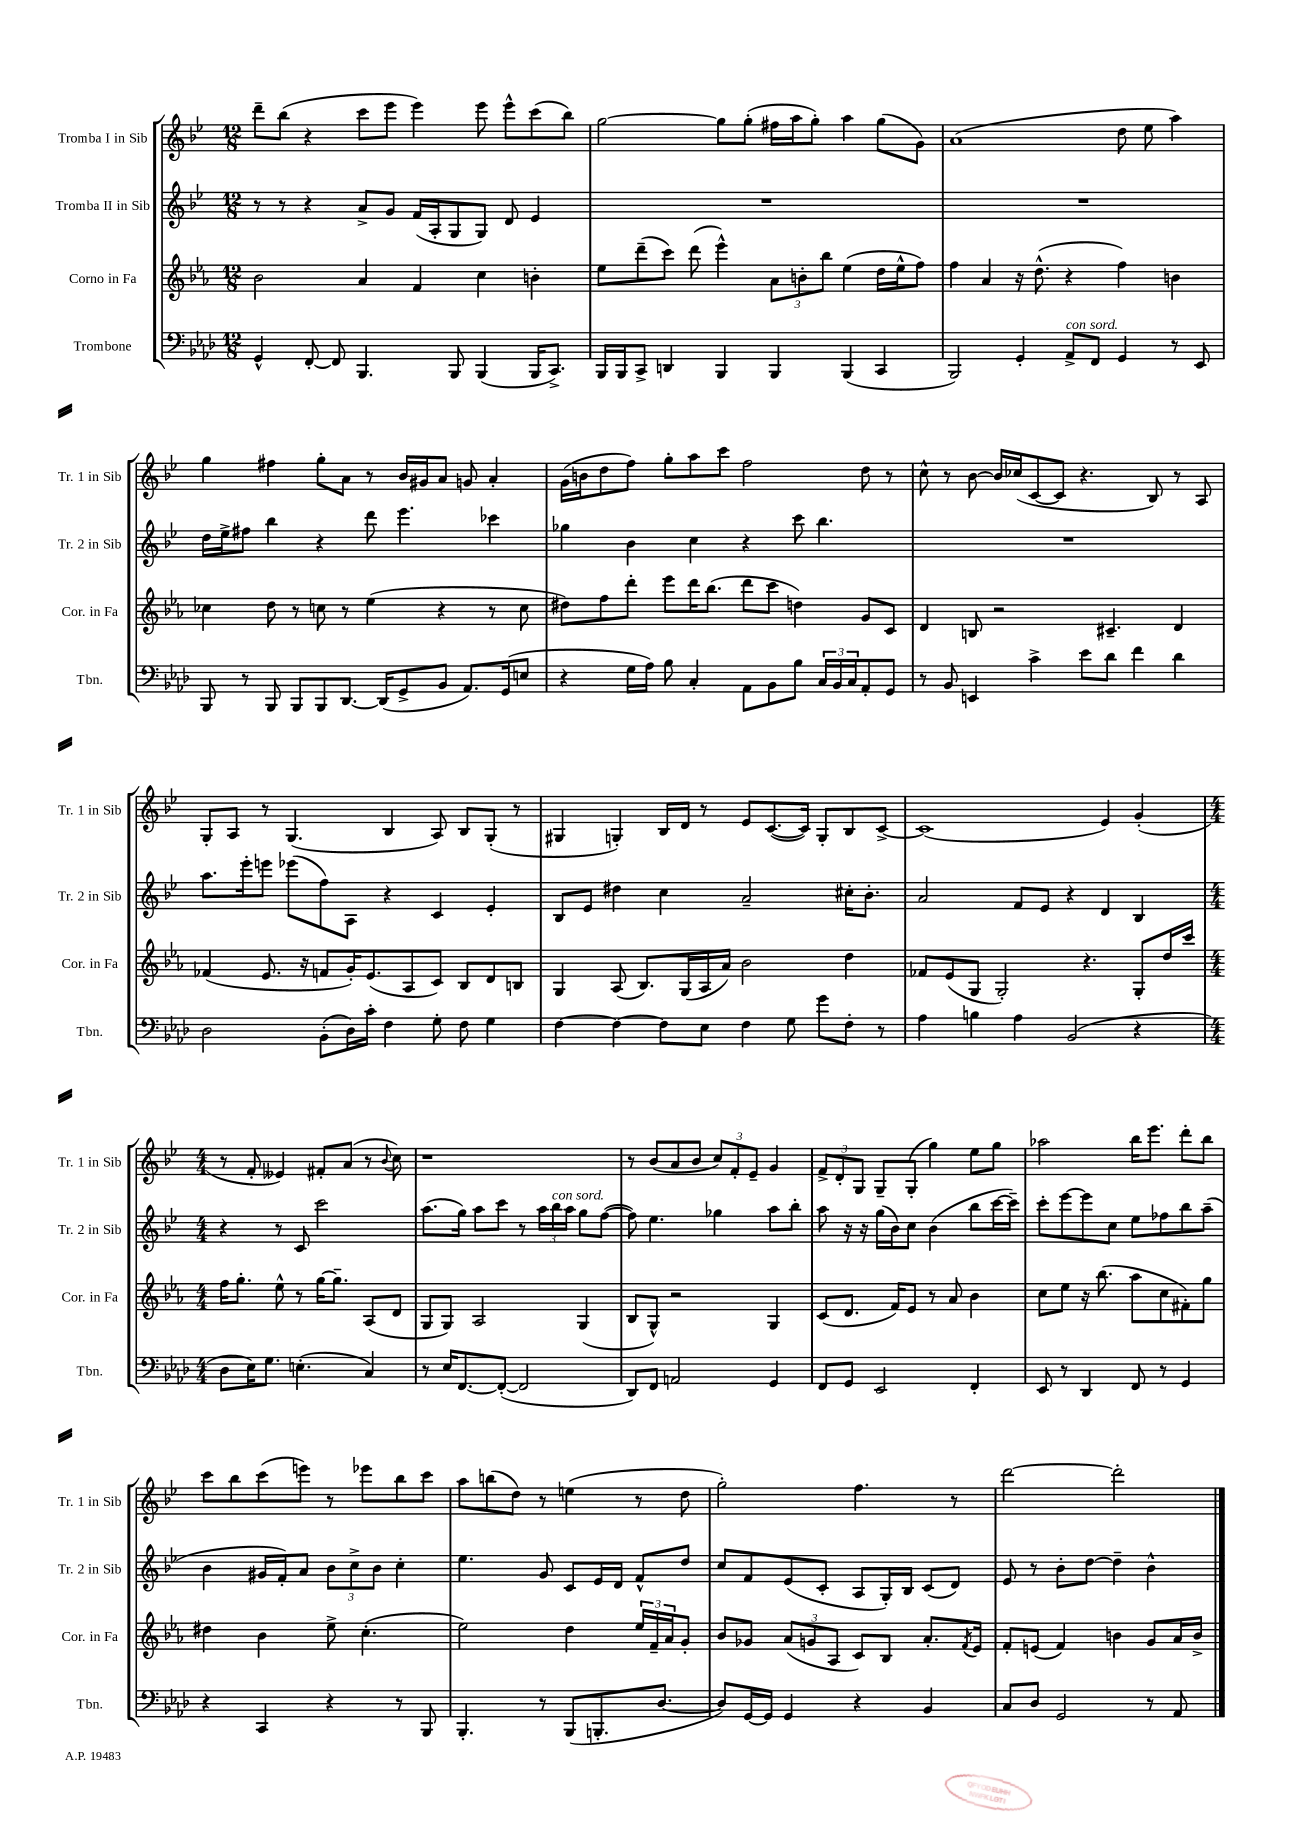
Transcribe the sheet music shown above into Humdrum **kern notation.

**kern	**kern	**kern	**kern
*staff4	*staff3	*staff2	*staff1
*clefF4	*clefG2	*clefG2	*clefG2
*k[b-e-a-d-]	*k[b-e-a-]	*k[b-e-]	*k[b-e-]
*M12/8	*M12/8	*M12/8	*M12/8
4GG^^	2b-	8r	8ddd~
.	.	8r	(8bb-
[8FF'	.	4r	4r
8FF]	.	.	.
4.BBB-	4a-	8a^	8ccc
.	.	8g	8eee-
.	4f	(16f	4eee-)
.	.	16A'	.
8BBB-	.	8G	.
(4BBB-	4cc	8G)	8eee-
.	.	8d	8eee-^^
16BBB-	4b'	4e-	(8ccc
8.CC^)	.	.	.
.	.	.	8bb-)
=	=	=	=
16BBB-	8ee-	1.r	[2gg
16BBB-	.	.	.
8CC^	(8ddd~	.	.
4DD	8ccc)	.	.
.	(8ddd	.	.
4BBB-	4eee-^^)	.	8gg]
.	.	.	(8gg'
4BBB-	12a-	.	16ff#
.	.	.	16aa
.	12b'	.	.
.	.	.	8gg')
.	12bb-	.	.
(4BBB-	(4ee-	.	4aa
4CC	16dd	.	(8gg
.	16ee-^^	.	.
.	8ff)	.	8g)
=	=	=	=
2BBB-)	4ff	1.r	(1a
.	4a-	.	.
4GG'	16r	.	.
.	(8.dd^^	.	.
8AA-^	4r	.	.
8FF	.	.	.
4GG	4ff)	.	8dd
.	.	.	8ee-
8r	4b	.	4aa)
8EE-	.	.	.
=	=	=	=
8BBB-	4cc-	16dd	4gg
.	.	16ee-^	.
8r	.	8ff#	.
8BBB-	8dd	4bb-	4ff#
8BBB-	8r	.	.
8BBB-	8cc	4r	8gg'
[8.DD-	8r	.	8a
.	(4ee-	8ddd	8r
(16DD-]	.	.	.
8GG^	.	4.eee-	16b-
.	.	.	16g#
8BB-	4r	.	8a
8.AA-)	.	.	8g
.	8r	4ccc-	4a'
(16GG	.	.	.
8E	8cc	.	.
=	=	=	=
4r	8dd#)	4gg-	(16g
.	.	.	16b
.	8ff	.	8dd
16G	8ddd'	4b-	8ff)
16A-)	.	.	.
8B-	8eee-	.	8gg'
4C'	16ddd	4cc	8aa
.	(8.bb-	.	.
.	.	.	8ccc
8AA-	8ddd	4r	2ff
8BB-	8ccc	.	.
8B-	4dd)	8ccc	.
24C	.	4.bb-	.
24BB-	.	.	.
24C	.	.	.
8AA-'	8g	.	8dd
8GG	8c	.	8r
=	=	=	=
8r	4d	1.r	8cc^^
8BB-	.	.	8r
4EE	8B	.	[8b-
.	2r	.	16b-]
.	.	.	(16cc-
4c^	.	.	[8c
.	.	.	8c]
8e-	.	.	4.r
8d-	4.c#~	.	.
4f	.	.	.
.	.	.	8B-)
4d-	4d	.	8r
.	.	.	8A
=	=	=	=
2D-	(4f-	8.aa	8G'
.	.	.	8A
.	.	16eee-'	.
.	8.e-	8eee	8r
.	.	(8eee-	(4.G
.	16r	.	.
(8BB-'	8f	8ff)	.
16D-)	16g')	8A	.
16c'	(8.e-	.	.
4F	.	4r	4B-
.	8A-	.	.
8G'	8c)	4c	8A)
8F	8B-	.	8B-
4G	8d	4e-'	(8G'
.	8B	.	8r
=	=	=	=
[4F	4G	8B-	4G#
.	.	8e-	.
4F_	(8A-	4dd#	4G')
.	8.B-)	.	.
8F]	.	4cc	16B-
.	(16G	.	16d
8E-	16A-	.	8r
.	16a-)	.	.
4F	2b-	2a~	8e-
.	.	.	([8.c
8G	.	.	.
.	.	.	16c])
8g	.	.	8G'
8F'	4dd	16cc#'	8B-
.	.	8.b-'	.
8r	.	.	[8c^
=	=	=	=
4A-	8f-	2a	(1c]
.	(8e-	.	.
4B	8G	.	.
.	2G')	.	.
4A-	.	8f	.
.	.	8e-	.
(2BB-	.	4r	.
.	4.r	.	.
.	.	4d	4e-)
4r	8G'	4B-	(4g'
.	16dd	.	.
.	16ccc	.	.
=	=	=	=
*M4/4	*M4/4	*M4/4	*M4/4
8D-	16ff	4r	8r
.	8.gg'	.	.
16E-)	.	.	8f'
8.G	.	.	.
.	8ee-^^	8r	4e--)
(4.E'	8r	8c	.
.	[16gg	2ccc	8f#'
.	8.gg~]	.	.
.	.	.	(8a
4C)	(8A-	.	8r
.	.	.	8qqb-
.	8d	.	8cc)
=	=	=	=
8r	8G	(8.aa	1r
16E-	8G)	.	.
[8.FF	.	16gg)	.
.	2A-	8aa	.
(8FF'_	.	8ccc	.
2FF]	.	8r	.
.	.	24aa	.
.	.	24bb-	.
.	.	24aa	.
.	(4G	8gg	.
.	.	([8ff	.
=	=	=	=
8DD-)	8B-	8ff])	8r
8FF	8G^^)	4.ee-	(8b-
2AA	2r	.	8a
.	.	.	8b-
.	.	4gg-	12cc)
.	.	.	12f'
.	.	.	12e-~
4GG	4G	8aa	4g
.	.	8bb-'	.
=	=	=	=
8FF	(8c	8aa	12f^
.	.	.	12d'
8GG	8.d	16r	.
.	.	.	12G
.	.	16r	.
2EE-	.	(16gg	8G~
.	16f)	16b-)	.
.	8e-	8cc	(8G'
.	8r	(4b-	4gg)
.	8a-	.	.
4FF'	4b-	8bb-	8ee-
.	.	[16ccc	8gg
.	.	16ccc~])	.
=	=	=	=
8EE-	8cc	8ccc'	2aa-
8r	8ee-	[8eee-	.
4DD-	16r	8eee-]	.
.	(8.bb-	.	.
.	.	8cc	.
8FF	8aa-	8ee-	16bb-
.	.	.	8.eee-
8r	8cc	8ff-	.
4GG	8f#')	8bb-	8ddd'
.	8gg	(8aa~	8bb-
=	=	=	=
4r	4dd#	4b-	8ccc
.	.	.	8bb-
4CC	4b-	16g#	(8ccc
.	.	16f')	.
.	.	8a	8eee)
4r	8ee-^	12b-	8r
.	.	12cc^	.
.	(4.cc'	.	8eee-
.	.	12b-	.
8r	.	4cc'	8bb-
8BBB-	.	.	8ccc
=	=	=	=
4.BBB-'	2ee-)	4.ee-	8aa
.	.	.	(8bb
.	.	.	8dd)
8r	.	8g	8r
(8BBB-	4dd	8c	(4ee
8.BBB'	.	16e-	.
.	.	16d	.
.	24ee-	8f^^	8r
.	24f~	.	.
[8.D-	.	.	.
.	24a-	.	.
.	8g'	8dd	8dd
=	=	=	=
8D-])	8b-	8cc	2gg')
[16GG	8g-	8f	.
16GG]	.	.	.
4GG	(12a-	(8e-	.
.	12g	.	.
.	.	8c'	.
.	12A-	.	.
4r	8c)	8A	4.ff
.	8B-	16G')	.
.	.	16B-	.
4BB-	8.a-'	(8c	.
.	.	8d)	8r
.	8qf	.	.
.	16e-	.	.
=	=	=	=
8C	8f'	8e-	[2ddd
8D-	(8e	8r	.
2GG	4f)	8b-'	.
.	.	[8dd	.
.	4b	4dd~]	2ddd']
8r	8g	4b-^^	.
8AA-	16a-	.	.
.	16b^	.	.
==	==	==	==
*-	*-	*-	*-
